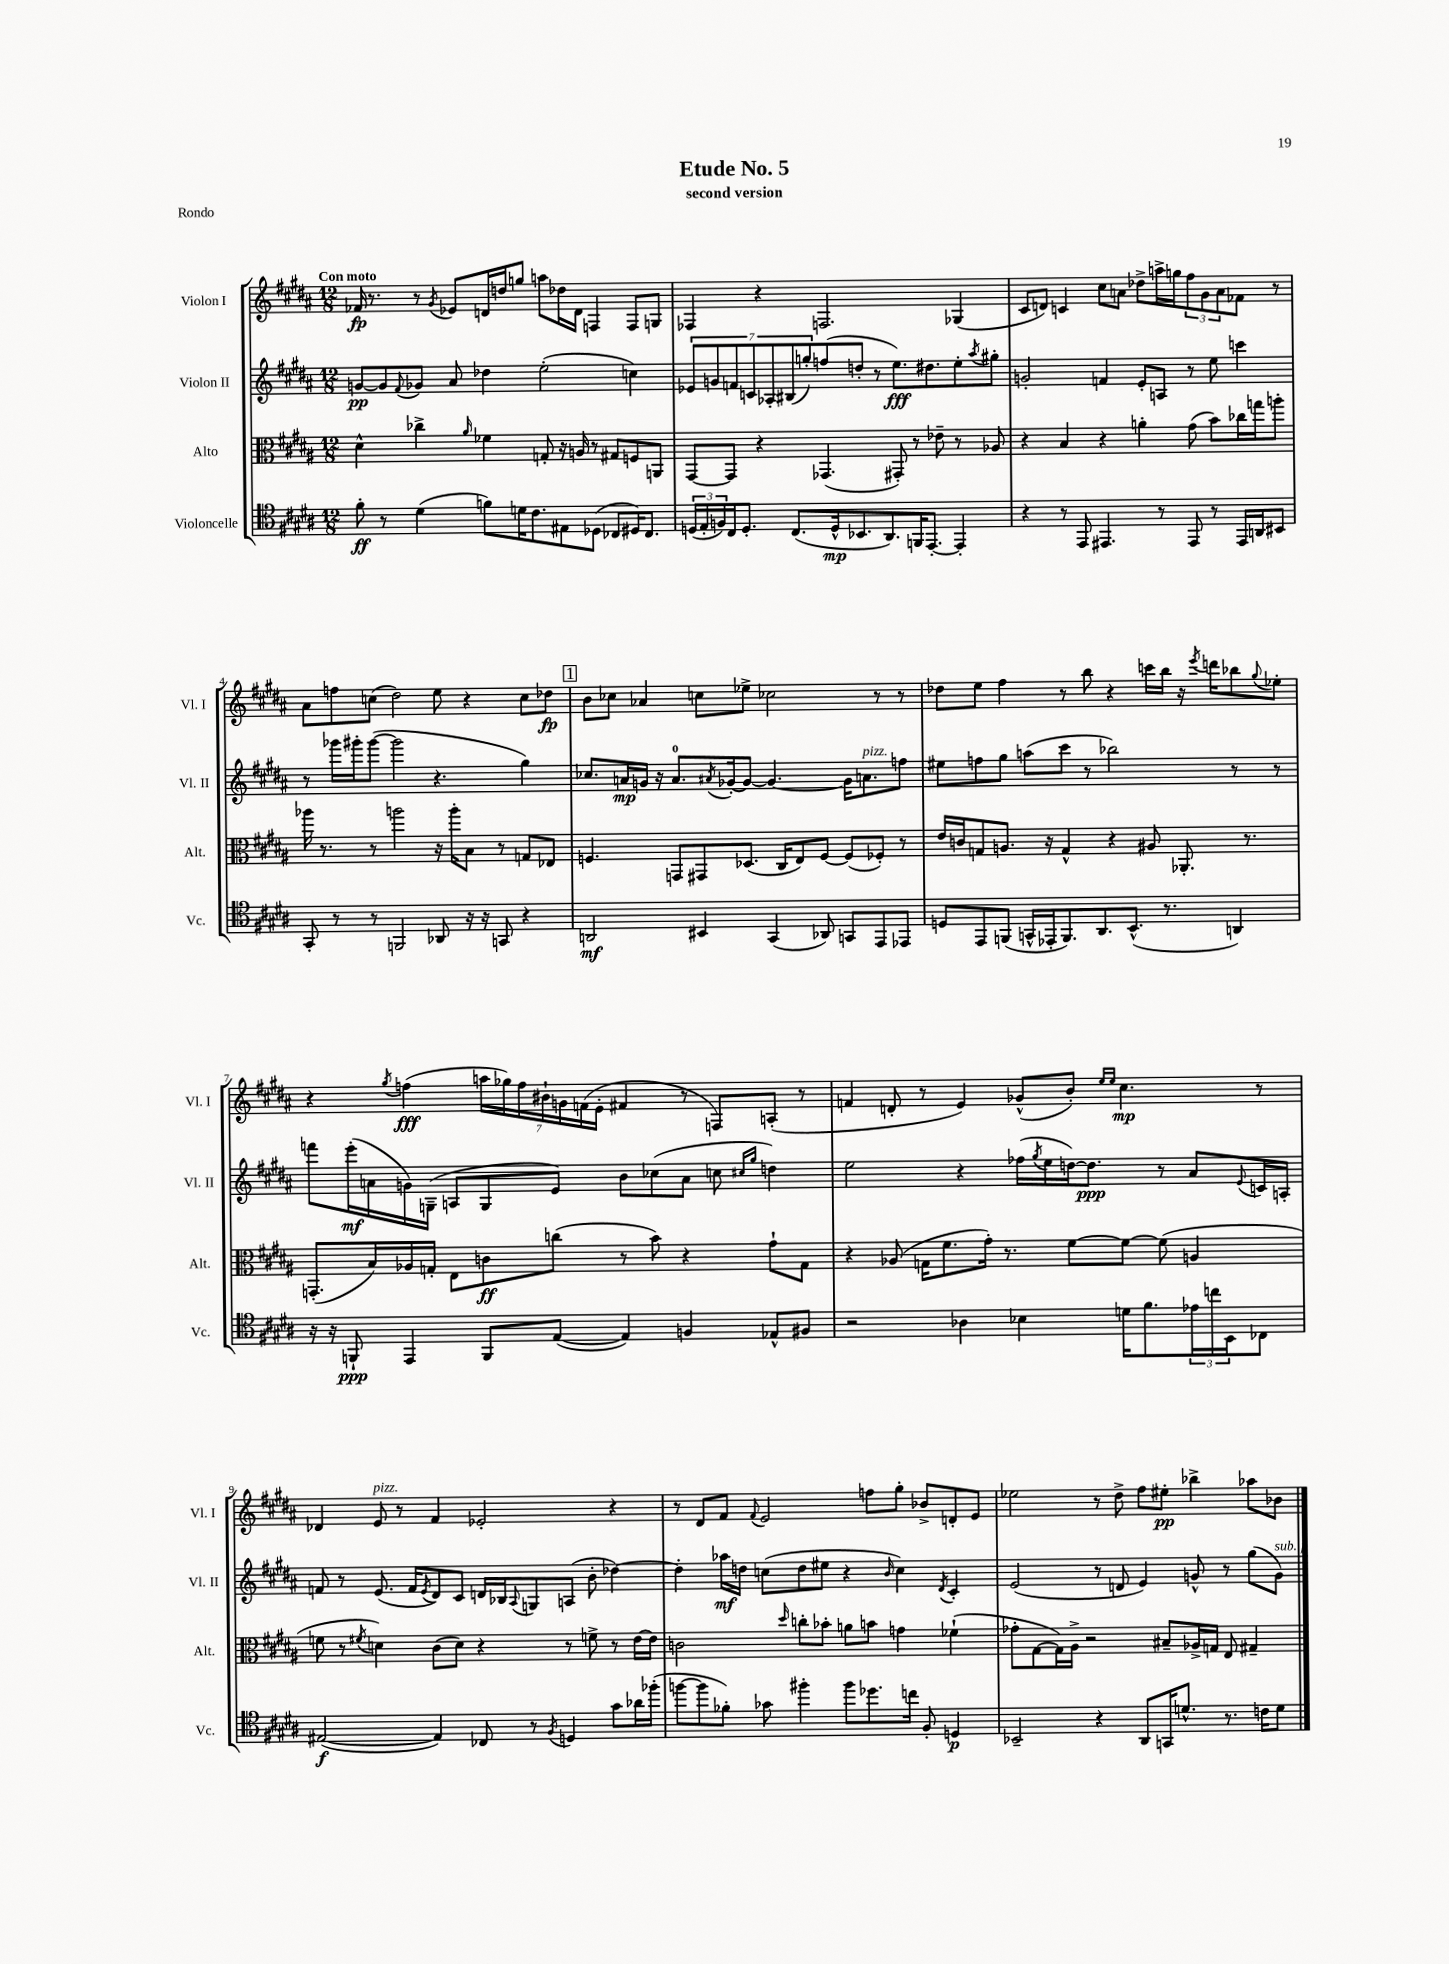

**kern	**kern	**kern	**kern
*staff4	*staff3	*staff2	*staff1
*clefC4	*clefC3	*clefG2	*clefG2
*k[f#c#g#d#a#]	*k[f#c#g#d#a#]	*k[f#c#g#d#a#]	*k[f#c#g#d#a#]
*M12/8	*M12/8	*M12/8	*M12/8
8f#'	4d#^^	[8g	16f-
.	.	.	8.r
8r	.	8g]	.
.	.	8qqf#	.
(4d#	4cc-^	8g-	8r
.	.	.	8qg#
.	.	8a#	8e-
.	16qqa#	.	.
8f)	4f-	4dd-	16d
.	.	.	16dd
16d	.	.	8gg
8.c#	.	.	.
.	8G'	(2ee'	8aa
8E#	16r	.	16dd-
.	16A	.	16d
(8D-	8r	.	4F
8C-	8G#	.	.
16D#)	8F	4cc)	8F
8.C-	.	.	.
.	8AA	.	8G
=	=	=	=
(24D	[8GG#	14e-	4F-
24E'	.	.	.
.	.	14g	.
24F)	.	.	.
16C#	8GG#]	.	.
.	.	14f	.
8.D'	.	.	.
.	.	14c	.
.	4r	.	4r
.	.	14A-'	.
.	.	(14B#	.
(8.C#	.	.	.
.	.	14gg')	.
.	(4.GG-	(8ff	2.F
16D^^	.	.	.
8.BB-	.	8dd'	.
.	.	8r	.
8.AA#)	.	.	.
.	8GG#')	8.ee)	.
16FF	8r	.	.
[8.EE'	.	8.dd#	.
.	8e-~	.	.
4EE']	8r	8ee'	(4G-
.	.	8qaa#	.
.	8A-	8gg#'	.
=	=	=	=
4r	4r	2g'	8c#
.	.	.	8d)
8r	4B	.	4c
8EE	.	.	.
4.EE#	4r	4f	8cc#
.	.	.	8a
.	4a'	8e'	8dd-^
8r	.	8A	16aa^
.	.	.	16gg
8EE#	(8g#	8r	12ff#
.	.	.	12g#
8r	8b)	8ee	.
.	.	.	12a
16EE#	16cc-	4ccc	8f-
16AA	16gg	.	.
8BB#	8aa'	.	8r
=	=	=	=
8GG#'	16aa-	8r	8a#
.	8.r	.	.
8r	.	16ggg-	8ff
.	.	16ggg#'	.
8r	8r	([8ggg#	(8cc
2FF	2aa	2ggg#]	2dd#)
8AA-	16r	4.r	8ee
.	16aa'	.	.
16r	8B	.	4r
16r	.	.	.
8GG	8r	.	.
4r	8G	4gg#)	8cc
.	8E-	.	8dd-
=	=	=	=
2AA	4.F	8.cc-	8b
.	.	.	8cc-
.	.	16a	.
.	.	16g	4a-
.	.	16r	.
.	8GG	8.a	.
4BB#	8GG#	.	8cc
.	.	8qa#	.
.	.	[16g-'	.
.	(8.D-	8g-_	8ee-^
(4GG#	.	4.g-_	2cc-
.	16C#	.	.
.	8E)	.	.
8AA-)	[8F	.	.
8GG	(8F]	16g-]	.
.	.	8.a	.
8EE	8F-')	.	8r
8EE-	8r	8ff	8r
=	=	=	=
8D	16e	8ee#	8dd-
.	16c	.	.
8EE	8G	8ff	8ee
(8FF	8.A	8gg#	4ff#
16GG^^	.	(8aa	.
16EE-'	16r	.	.
8.FF)	4G^^	8ccc#	8r
.	.	8r	8bb
8.AA#	.	.	.
.	4r	2bb-)	4r
(8.BB^^	.	.	.
.	8A#	.	16ccc
8.r	.	.	16bb
.	8.AA-'	.	16r
.	.	.	8qeee
.	.	.	16ddd
4AA)	.	8r	8bb-
.	8.r	.	.
.	.	.	8qqgg#
.	.	8r	8ee-'
=	=	=	=
16r	(8.GG'	8fff	4r
16r	.	.	.
8FF`	.	(16eee'	.
.	16B)	16a	.
.	.	.	8qgg#
4EE	16A-	16g)	(4ff
.	16G'	(16G~	.
.	8E	8A	.
8FF	8c	8G	28aa
.	.	.	28gg-)
.	.	.	28ff
.	.	.	28b#`
([8E	(8cc	8e)	.
.	.	.	28g
.	.	.	(28f
.	.	.	28e'
4E])	8r	8b	4f#
.	8b)	(8cc-	.
4F	4r	8a	8r
.	.	8cc	8F)
.	.	16qqcc#	.
.	.	16qqgg#	.
8E-^^	8g#`	4dd)	(8A'
8F#	8G	.	8r
=	=	=	=
2r	4r	2ee	4f
.	(8A-	.	8d'
.	16G	.	8r
.	8.f#	.	.
4A-	.	4r	4e)
.	16g#')	.	.
.	8.r	.	.
4B-	.	(16ff-	(8g-^^
.	.	8qgg#	.
.	.	16ee	.
.	[8f#	[16dd)	8b')
.	.	8.dd]	.
.	.	.	16qqee
.	.	.	16qqee
16d	8f#_	.	4.cc#
8.f#	.	.	.
.	(8f#]	8r	.
24e-	4A	8a#	.
24cc	.	.	.
24BB	.	.	.
.	.	8qqe	.
8C-	.	16c	8r
.	.	16A'	.
=	=	=	=
([2E#	8f	8f	4d-
.	8r	8r	.
.	8qf#	.	.
.	4d)	(8.e	8e
.	.	.	8r
.	.	16f	.
.	.	8qe	.
4E#])	(8c#	8d#)	4f#
.	8d)	8c#	.
8C-	4r	16d	2e-'
.	.	16B-	.
.	.	8qqA#	.
8r	.	8G	.
8qF#	.	.	.
4D	8r	(8A	.
.	8f^	8b'	.
8g#	8r	[4dd-)	4r
16a-	[16e	.	.
(16ff-'	16e]	.	.
=	=	=	=
[8ff	2c	4dd-']	8r
8ff]	.	.	8d#
8f-')	.	16aa-	8f#
.	.	16dd	.
.	.	.	8qqf#
8g-	.	(8cc	2e
.	16qqdd#	.	.
4ff#'	8cc'	8dd	.
.	8b-'	8ee#	.
8ff#	8a	4r	.
8.dd-	8b	.	8ff
.	.	16qqb	.
.	4g	4cc)	8gg#'
16cc	.	.	.
8F#'	.	.	8b-^
.	.	8qd#	.
4D	(4f-`	4c#'	8d'
.	.	.	8e
=	=	=	=
2BB-~	8g-'	(2e	2ee-
.	[8G#	.	.
.	16G#])	.	.
.	16A#^	.	.
.	2r	.	.
4r	.	8r	8r
.	.	8d	8dd#^
8AA#	.	4e)	8ff#
16GG	8B#~	.	8ee#'
8.d^^	.	.	.
.	16A-^	8g^^	4bb-^
.	16G	.	.
8.r	8E	8r	.
.	4G#~	(8gg#	8aa-
16c	.	.	.
8d	.	8g)	8b-
==	==	==	==
*-	*-	*-	*-
